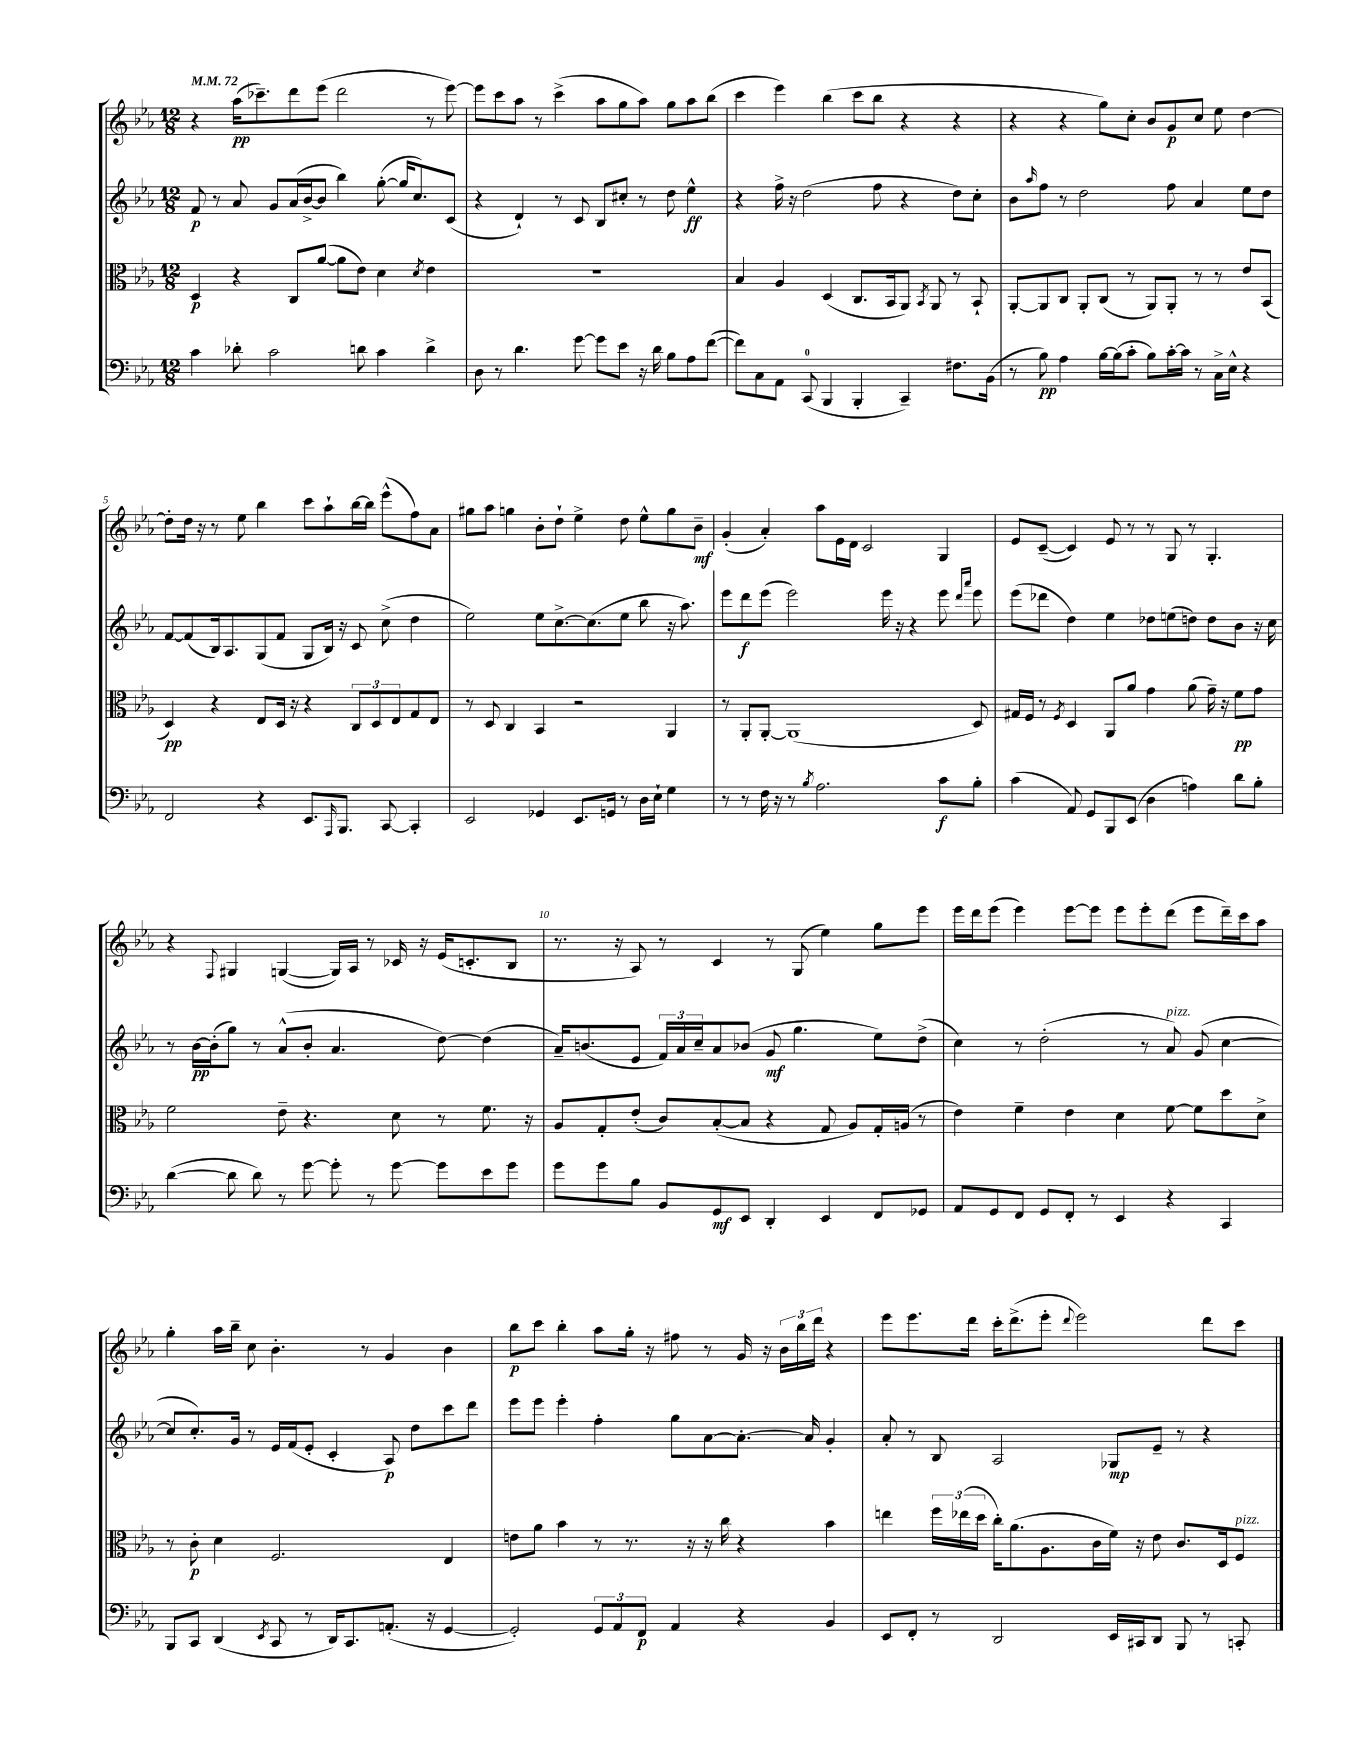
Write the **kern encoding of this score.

**kern	**kern	**kern	**kern
*staff4	*staff3	*staff2	*staff1
*clefF4	*clefC3	*clefG2	*clefG2
*k[b-e-a-]	*k[b-e-a-]	*k[b-e-a-]	*k[b-e-a-]
*M12/8	*M12/8	*M12/8	*M12/8
*MM72	*MM72	*MM72	*MM72
4c	4D	8f	4r
.	.	8r	.
8d-'	4r	8a-	(16aa-
.	.	.	8.ccc-~)
2c	.	8g	.
.	8C	(16a-	8ddd
.	.	[16b-^	.
.	([8a-	8b-]	(8eee-
.	8a-]	4bb-)	2ddd
8d	8e-)	.	.
4c	4d	([8gg'	.
.	.	16gg]	.
.	.	8.cc)	.
.	8qd	.	.
4d^	4e-	.	8r
.	.	(8c	[8eee-)
=	=	=	=
8D	1.r	4r	8eee-]
8r	.	.	8ccc
4.d	.	4d`)	8aa-
.	.	.	8r
.	.	8r	(4ccc^
[8g	.	8c	.
8g]	.	8B-	8aa-
8e-	.	8cc#'	8gg
16r	.	8r	8aa-)
16d	.	.	.
8B-	.	8dd	8gg
8A-	.	4ee-^^	8aa-
([8f	.	.	(8bb-
=	=	=	=
8f])	4B-	4r	4ccc
8C	.	.	.
8AA-	4A-	16ff^	4eee-)
.	.	16r	.
(8CC	.	(2dd	.
4BBB-	(4D	.	(4bb-
4BBB-'	8.C	.	8ccc
.	.	8ff	8bb-
.	16BB-	.	.
4CC~)	8AA-)	4r	4r
.	8qBB-	.	.
.	8AA-	.	.
8.F#	8r	8dd)	4r
.	8BB-`	8cc'	.
(16BB-	.	.	.
=	=	=	=
8r	[8AA-'	8b-	4r
.	.	16qqaa-	.
8B-)	8AA-]	8ff	.
4A-	8C	8r	4r
.	8AA-'	2dd	.
[16B-	(8C	.	8gg)
(16B-]	.	.	.
8c'	8r	.	8cc'
8B-)	8AA-)	.	8b-
[16c'	8AA-'	8ff	8g
16c]	.	.	.
8r	8r	4a-	8cc
16C^	8r	.	8ee-
16E-^^	.	.	.
4r	8e-	8ee-	[4dd
.	(8BB-	8dd	.
=	=	=	=
2FF	4D)	[8f	8dd']
.	.	(8f]	16dd
.	.	.	16r
.	4r	16B-)	8r
.	.	8.A-	.
.	.	.	8ee-
4r	8E-	(8G	4bb-
.	16D	8f	.
.	16r	.	.
8.EE-	4r	8G	8ccc
.	.	16B-)	8aa-`
16qqAAA-	.	.	.
8.BBB-	.	16r	.
.	12C	8c	[16bb-
.	.	.	16bb-]
.	12D	.	.
[8CC	.	(8cc^	(8eee-^^
.	12E-	.	.
4CC']	8G	4dd	8ff)
.	8E-	.	8a-
=	=	=	=
2EE-	8r	2ee-)	8gg#
.	8D	.	8aa-
.	4C	.	4gg
4GG-	4BB-	8ee-	8b-'
.	.	[8.cc^	8dd`
8.EE-	2r	.	4ee-^
.	.	(8.cc]	.
16GG	.	.	.
8r	.	8ee-	8dd
16D	.	8bb-	8ee-^^
16E-`	.	.	.
4G	4AA-	16r	8gg
.	.	8.aa-)	.
.	.	.	8b-~
=	=	=	=
8r	8r	8eee-	(4g'
8r	8AA-'	8ddd	.
16F	[8AA-'	(8eee-	4a-')
16r	.	.	.
8r	(1AA-]	2eee-)	.
8qB-	.	.	.
2.A-	.	.	8aa-
.	.	.	16e-
.	.	.	16d
.	.	.	2c
.	.	16eee-	.
.	.	16r	.
.	.	4r	.
8c	.	8eee-	4G
.	.	16qqddd	.
.	.	16qqaaa-	.
8B-'	8D)	8eee-	.
=	=	=	=
(4c	16G#	(8eee-	8e-
.	16F	.	.
.	8r	8ddd-	([8c~
.	8qF	.	.
8AA-)	4D	4dd)	4c])
8GG	.	.	.
8BBB-	8AA-	4ee-	8e-
(8EE-	8a-	.	8r
4D	4g	8dd-	8r
.	.	(8ee	8G
4A)	(8a-	8dd)	8r
.	16g~)	8dd	4.G'
.	16r	.	.
8d	8f	8b-	.
8B-'	8g	16r	.
.	.	16cc	.
=	=	=	=
([4d	2f	8r	4r
.	.	[16b-	.
.	.	(16b-']	.
.	.	.	8qqF
8d]	.	8gg)	4G#
8d)	.	8r	.
8r	8e-~	(8a-^^	([4G
[8g	4.r	8b-'	.
8g']	.	4.a-	16G])
.	.	.	16A-
8r	.	.	8r
[8g	8d	.	16c-
.	.	.	16r
8g]	8r	[8dd)	(16e-
.	.	.	8.c'
8e-	8.f	(4dd]	.
8g	.	.	8B-
.	16r	.	.
=	=	=	=
8g	8A-	16a-~)	8.r
.	.	(8.b	.
8g	8G'	.	.
.	.	.	16r
8B-	(8e-'	8e-	8A-)
8BB-	8c)	24f)	8r
.	.	24a-	.
.	.	24cc~	.
8GG	([8B-'	8a-	4c
8EE-	8B-]	(8b-	.
4DD'	4r	8g	8r
.	.	4.gg	(8G
4EE-	8G	.	4ee-)
.	8A-)	.	.
8FF	16G'	8ee-)	8gg
.	(16A	.	.
8GG-	8r	(8dd^	8eee-
=	=	=	=
8AA-	4e-)	4cc)	16eee-
.	.	.	16ddd
8GG	.	.	(8eee-
8FF	4f~	8r	4eee-)
8GG	.	(2dd'	.
8FF'	4e-	.	[8eee-
8r	.	.	8eee-]
4EE-	4d	.	8eee-
.	.	8r	8eee-'
4r	[8f	8a-)	(8ddd
.	8f]	(8g	8eee-
4CC	8dd	[4cc	16ddd~)
.	.	.	16ccc
.	8d^	.	8aa-
=	=	=	=
8BBB-	8r	8cc]	4gg'
8CC	8c'	8.cc')	.
(4DD	4d	.	16aa-
.	.	16g	16bb-~
.	.	8r	8cc
8qEE-	.	.	.
8CC	2.F	16e-	4.b-'
.	.	(16f	.
8r	.	8e-'	.
16DD)	.	4c'	.
8.CC	.	.	.
.	.	.	8r
(8.AA'	.	8A-)	4g
.	.	8dd	.
16r	.	.	.
[4GG	4E-	8ccc	4b-
.	.	8ddd	.
=	=	=	=
2GG'])	8e	8eee-	8bb-
.	8a-	8eee-	8ccc
.	4b-	4eee-'	4bb-'
12GG	8r	4ff'	8aa-
12AA-	.	.	.
.	8.r	.	16gg'
12FF	.	.	.
.	.	.	16r
4AA-	.	8gg	8ff#
.	16r	.	.
.	16r	[8a-	8r
.	16cc	.	.
4r	4r	8.a-'_	16g
.	.	.	16r
.	.	.	24b-
.	.	.	24bb-
.	.	16a-]	.
.	.	.	24ddd
4BB-	4b-	4g'	4r
=	=	=	=
8EE-	4ee	8a-'	8eee-
8FF'	.	8r	8.eee-
8r	24ff	8B-	.
.	(24ee-	.	.
.	.	.	16ddd
.	24dd	.	.
2DD	16cc')	2A-	16ccc'
.	(8.a-	.	(8.ddd^
.	8.A-	.	8eee-'
.	.	.	8qqddd
.	.	.	2eee-)
.	16c	.	.
16EE-	16f)	8G-	.
16CC#	16r	.	.
8DD	8e-	8e-~	.
8BBB-	8.c	8r	.
8r	.	4r	8ddd
.	16D	.	.
8CC'	8F	.	8ccc
==	==	==	==
*-	*-	*-	*-
